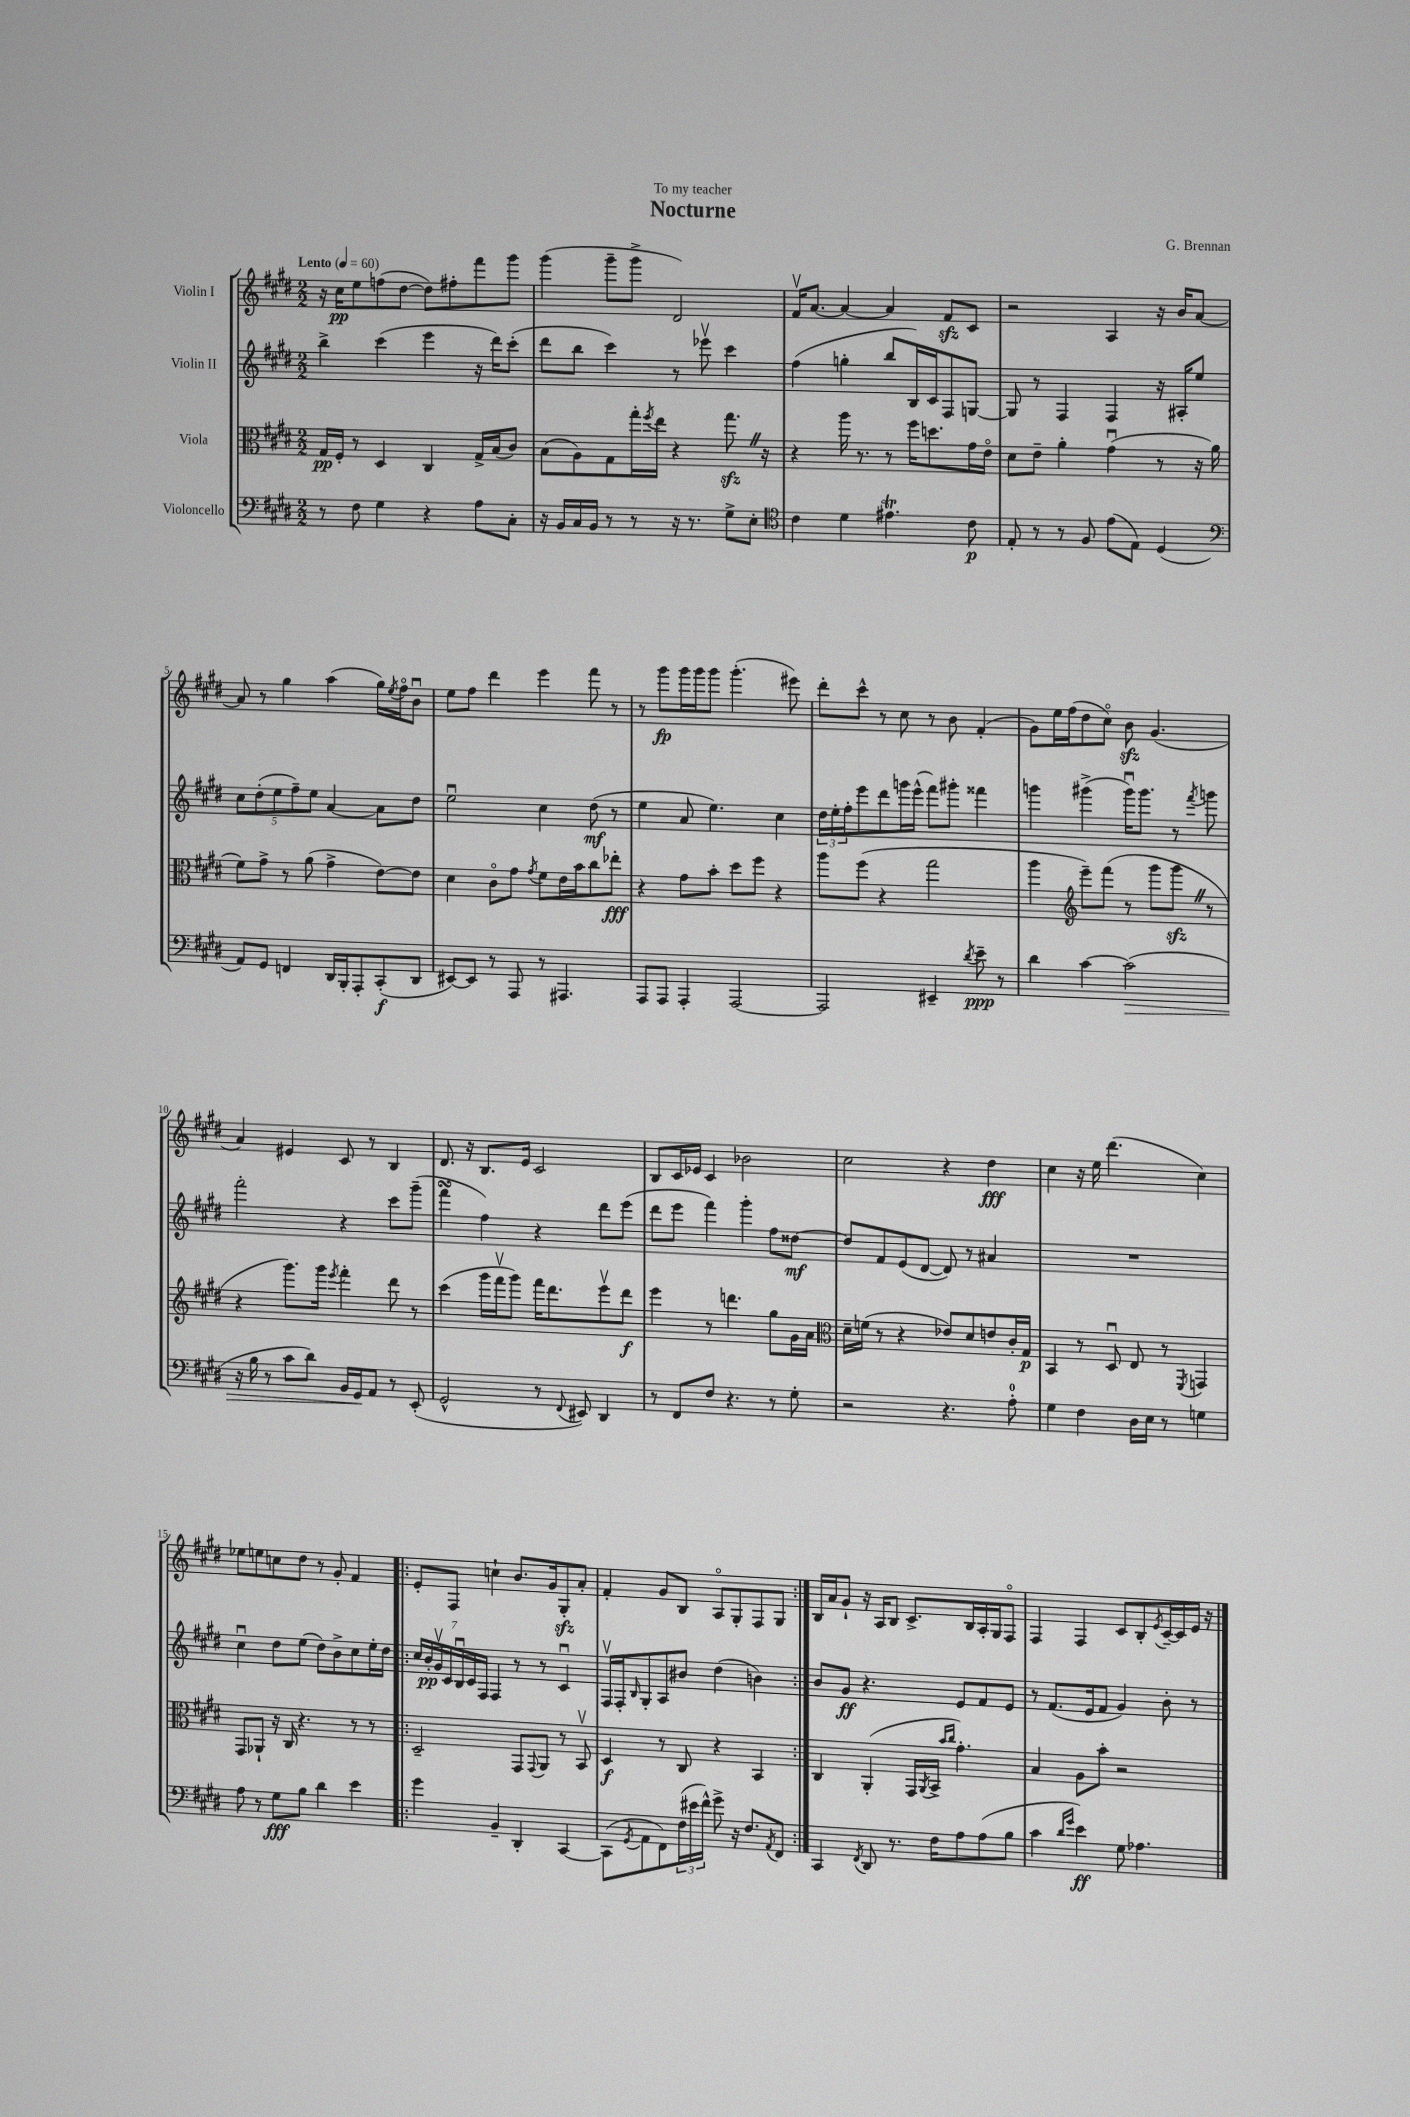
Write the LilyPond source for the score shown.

\header { title = "Nocturne" composer = "G. Brennan" dedication = "To my teacher" }
<<
\new StaffGroup <<
\new Staff = "s0" \with { instrumentName = "Violin I" } {
    \clef treble \key e \major \numericTimeSignature \time 2/2 \tempo "Lento" 4 = 60
    r16 cis''16\pp e''8 f''8( dis''8~ dis''8) fis''8-. fis'''8 gis'''8 |
    gis'''4( gis'''8-- gis'''8-> dis'2) |
    fis'16\upbow a'8.~ a'4~ a'4 fis'8\sfz cis'8 |
    r2 a4 r16 b'16 a'8~ |
    a'8 r8 gis''4 a''4( gis''16) \acciaccatura { e''8 } fis''16\flageolet b'8\downbow |
    e''8 fis''8 dis'''4 e'''4 fis'''8 r8 |
    r8 gis'''8\fp gis'''16 gis'''16 gis'''8 gis'''4.-.( eis'''8) |
    dis'''8-. cis'''8-^ r8 cis''8 r8 b'8 fis'4-.( |
    gis'8) e''16 fis''16( dis''8 cis''8\flageolet) b'8\sfz gis'4.( |
    a'4) eis'4 cis'8 r8 b4 |
    dis'8. r16 b8. e'16 cis'2 |
    b8 cis'16 ees'16 cis'4 bes'2 |
    cis''2 r4 dis''4\fff |
    cis''4 r16 e''16 dis'''4.( cis''4) |
    ees''8 e''8 c''8 dis''8 r8 gis'8-. fis'4 |
    \repeat volta 2 { e'8-. fis8 c''4-! b'8. gis'16 gis8-.\sfz a'8-. |
    fis'4-. gis'8 b8 a8\flageolet gis8-. fis8 gis8 | }
    b16 a'16 gis'8-! r16 a16 b8 cis'8.-> b16 a16-. gis16 fis8\flageolet |
    fis4 fis4 cis'8 b8-. \acciaccatura { e'8 } cis'16~-- cis'16 e'16 r16 \bar "|." |
}
\new Staff = "s1" \with { instrumentName = "Violin II" } {
    \clef treble \key e \major \numericTimeSignature \time 2/2
    b''4-> cis'''4( e'''4 r16 dis'''16) cis'''8-.( |
    dis'''8 b''8 cis'''4) r8 ees'''8\upbow cis'''4 |
    fis''4( g''4-. b''8 b16) cis'16 fis8 g8~ |
    g8 r8 fis4 fis4 r16 ais16-. e''8 |
    \tuplet 5/4 { cis''8 dis''8-.( e''8 fis''8--) e''8 } a'4~ a'8 dis''8 |
    e''2\downbow cis''4 dis''8\mf( r8 |
    e''4 a'8 e''4.) cis''4 |
    \tuplet 3/2 { dis''16 e''16-. fis''16-. } e'''8 dis'''8 g'''16 e'''16-^( fis'''8) gis'''8-. fisis'''4 |
    g'''4 gis'''4->( gis'''16\downbow) gis'''8. r8 \acciaccatura { fis'''8 } g'''8 |
    fis'''2-. r4 cis'''8 gis'''8--( |
    fis'''4\turn fis''4) r4 dis'''8 e'''8( |
    dis'''8 e'''8 fis'''4) gis'''4-. fis''8 disis''8~\mf |
    disis''8 fis'8 e'8( dis'8~ dis'8) r8 ais'4 |
    R1 |
    cis''4\downbow dis''8 e''8( dis''8) b'8-> cis''8 e''16-. dis''16 |
    \repeat volta 2 { \tuplet 7/4 { cis''16 b'16-.\pp gis'16\upbow cis'16 b16\downbow cis'16 fis16 } fis4 r8 r8 cis'4\downbow |
    fis16\upbow fis16-. \grace { b16 } gis8-. a8 bis'8 dis''4( b'4) | }
    b'8 gis'8\ff r4. e'8 fis'8 e'8 |
    r8 fis'8.( e'16 fis'8 gis'4) b'8-. r8 \bar "|." |
}
\new Staff = "s2" \with { instrumentName = "Viola" } {
    \clef alto \key e \major \numericTimeSignature \time 2/2
    gis16\pp fis16-. r8 dis4 cis4 gis16-> b16( cis'8) |
    b8( a8) gis8 gis''16-. \acciaccatura { fis''8 } e''16 r4 gis''8.\sfz \once \override BreathingSign.text = \markup { \musicglyph "scripts.caesura.straight" } \breathe r16 |
    r4 a''16 r8. r8 fis''16 d''8. gis'16 e'16\flageolet |
    dis'8 e'8-- a'4-. gis'4\downbow( r8 r16 a'16 |
    fis'8) gis'8-> r8 a'8( gis'4-> e'8~) e'8 |
    dis'4 cis'8\flageolet gis'8 \acciaccatura { gis'8 } fis'8 e'16 b'16 cis''8 ees''8-.\fff |
    r4 gis'8 b'8-. dis''8 fis''8 r4 |
    a''8 fis''8( r4 gis''2 |
    a''4 \clef treble e'''8--) fis'''8( r8 gis'''8 gis'''8\sfz \once \override BreathingSign.text = \markup { \musicglyph "scripts.caesura.straight" } \breathe r8 |
    r4 gis'''8.) gis'''16 \acciaccatura { e'''8 } fis'''4-. dis'''8 r8 |
    cis'''4( gis'''16 fis'''16\upbow gis'''8) fis'''16 dis'''8. e'''8\upbow dis'''8\f |
    e'''4 r8 d'''4. gis''8 gis'16 a'16 |
    \clef alto dis'16-- f'16( r8 r4 ees'8) dis'8 e'8 cis'16-. gis16\p |
    b,4 r8 dis8\downbow e8 r8 \acciaccatura { fis,8 } g,4 |
    gis,8 aes,8-! r16 cis16 r4. r8 r8 |
    \repeat volta 2 { dis2-- gis,8 \appoggiatura { gis,8 } a,8 r8 b,8\upbow |
    dis4\f r8 cis8 r4 b,4 | }
    cis4 a,4-.( gis,16 \acciaccatura { a,8 } b,16-> \grace { b'16 cis''16 } gis'4.-.) |
    b4 a8 b'8-. r2 \bar "|." |
}
\new Staff = "s3" \with { instrumentName = "Violoncello" } {
    \clef bass \key e \major \numericTimeSignature \time 2/2
    r8 fis8 gis4 r4 a8 cis8-. |
    r16 b,16 cis16 b,16 r8 r8 r16 r8. gis8-> e8-. |
    \clef tenor cis'4 dis'4 eis'4.\trill cis'8\p |
    e8-. r8 r8 fis8 e'8( e8) dis4( |
    \clef bass a,8) gis,8 f,4 dis,16 b,,16-. a,,8-. cis,8-.\f( dis,8 |
    eis,8~) eis,8 r8 a,,8 r8 ais,,4. |
    a,,8 a,,8 a,,4-. a,,2~ |
    a,,2 eis,4-- \acciaccatura { dis'8 } e'8--\ppp r8 |
    dis'4 cis'4~ cis'2\>( |
    r16 b16 r8 cis'8 dis'8) b,16 gis,16\! a,8 r8 e,8-.( |
    gis,2-^ r8 \appoggiatura { fis,8 } eis,8) dis,4 |
    r8 fis,8 fis8 r4. r8 gis8-. |
    r2 r4. a8-0-. |
    gis4 fis4 dis16 e16 r8 g4 |
    a8 r8 gis8\fff b8 dis'4 e'4 |
    \repeat volta 2 { gis'4 b,4-- dis,4-. cis,4~ |
    cis,8( \acciaccatura { gis,8 } a,8 fis,8) \tuplet 3/2 { fis16( eis'16 fis'16-^) } gis'8-> r16 fis8. \acciaccatura { a,8 } fis,8 | }
    cis,4 \acciaccatura { fis,8 } dis,8 r8. fis16 a8 a8( b8 |
    cis'4 \grace { dis'16 gis'16 } e'4\ff) gis8 aes4. \bar "|." |
}
>>
>>
